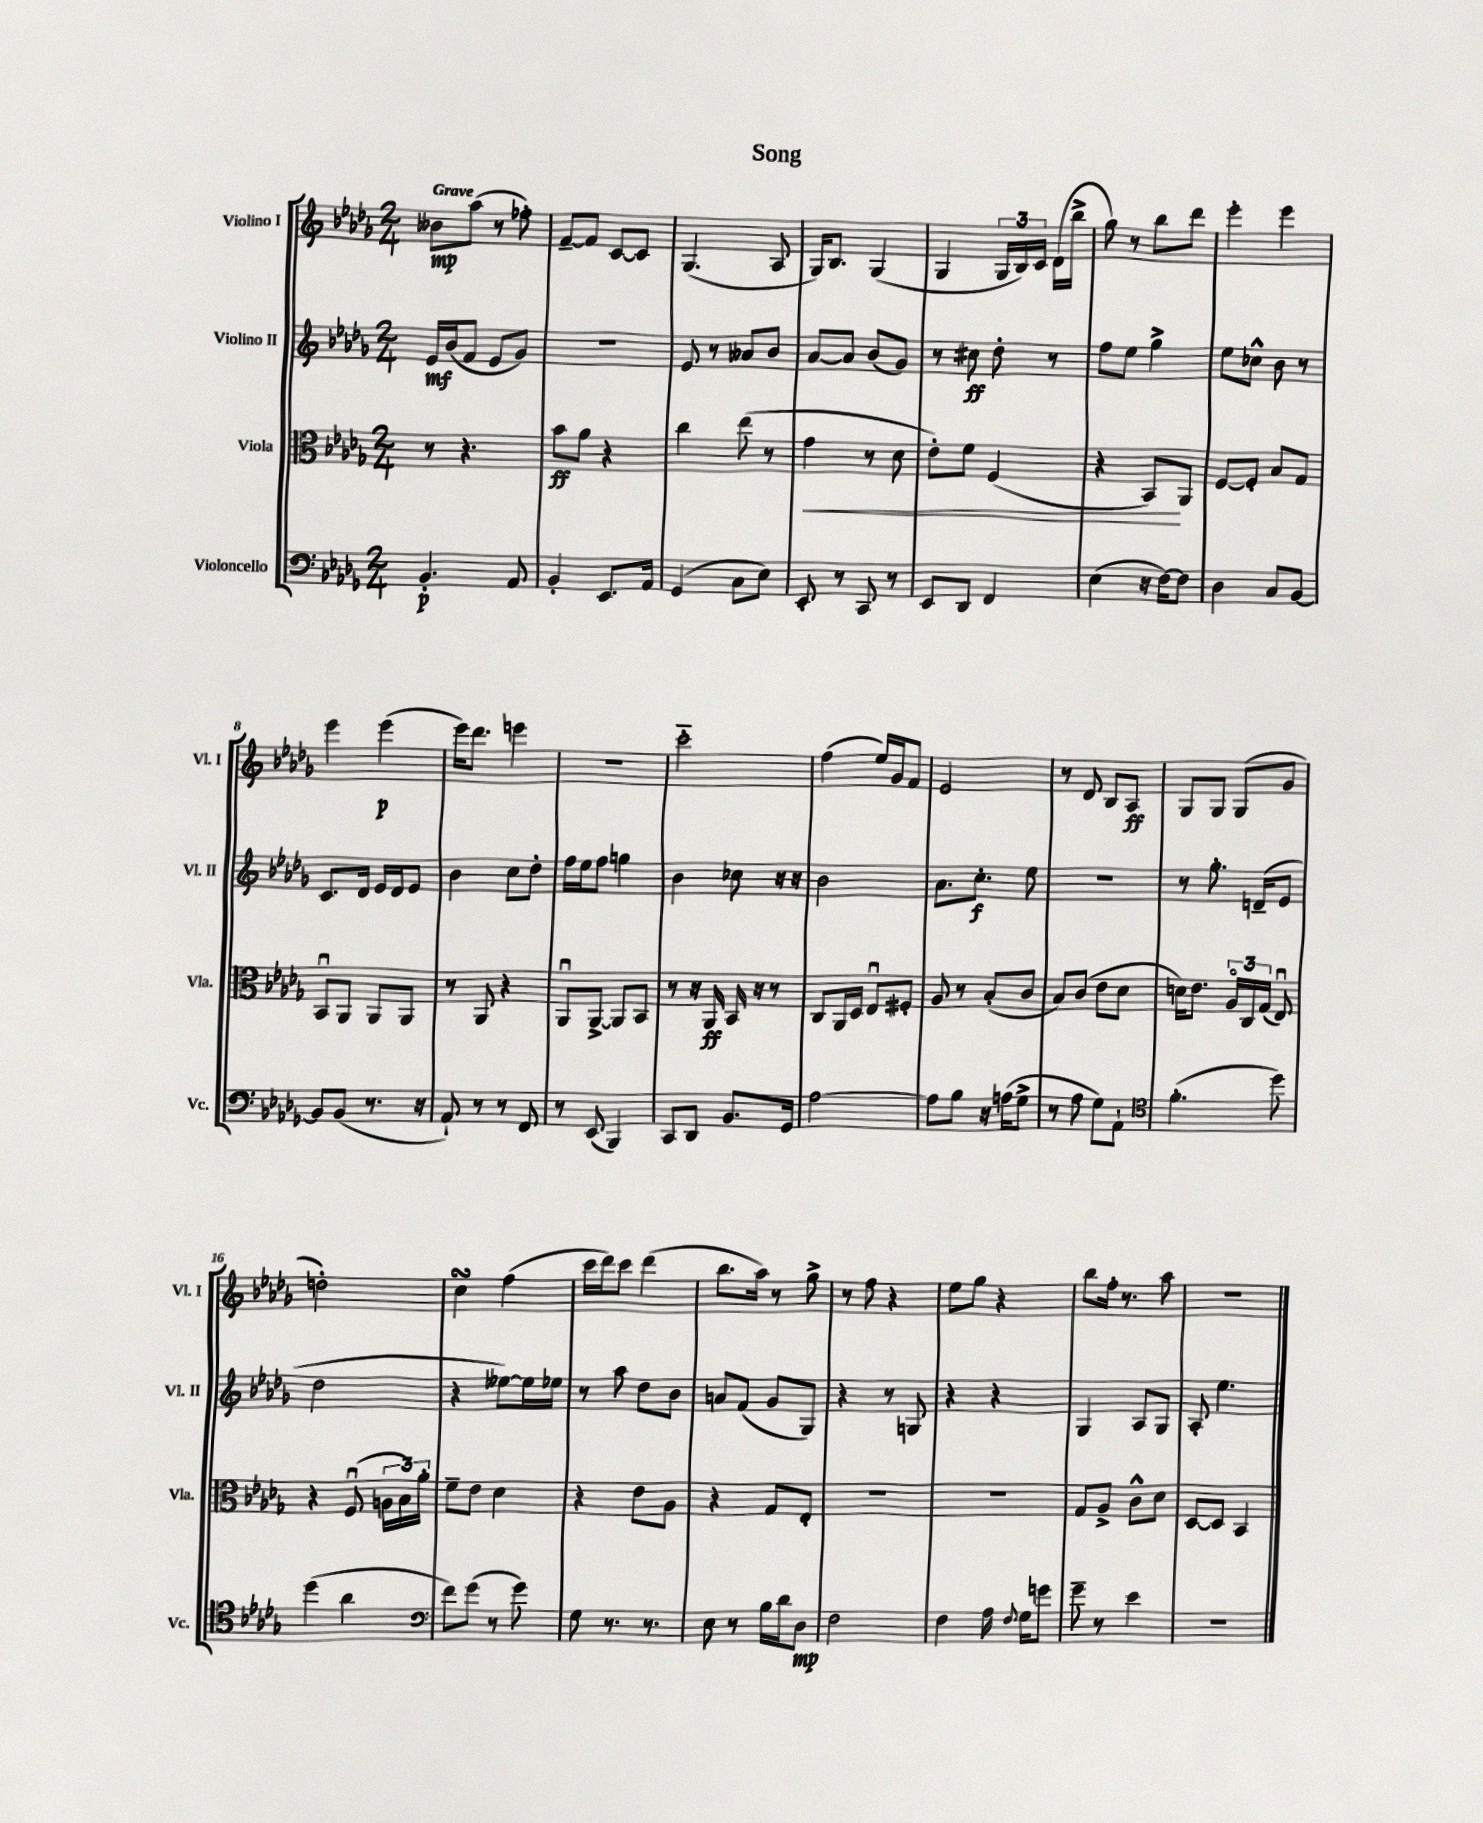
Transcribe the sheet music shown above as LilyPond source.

\header { title = "Song" }
<<
\new StaffGroup <<
\new Staff = "s0" \with { instrumentName = "Violino I" shortInstrumentName = "Vl. I" } {
    \clef treble \key des \major \numericTimeSignature \time 2/4 \tempo "Grave"
    \autoBeamOff beses'8[\mp aes''8]( r8 fes''8-.) |
    f'8[~-- f'8] c'8[~ c'8] |
    ges4.( aes8 |
    ges16[) bes8.] ges4( |
    ges4 \tuplet 3/2 { ges16[ bes16) c'16] } des'16[( bes''16]-> |
    ges''8) r8 bes''8[ des'''8] |
    ees'''4-. ees'''4 |
    ees'''4 ees'''4\p( |
    ees'''16[) des'''8.] e'''4 |
    R2 |
    c'''2-_ |
    f''4( ees''16[) ges'16 f'8] |
    ees'2 |
    r8 des'8 bes8[ aes8]\ff |
    ges8[ ges8] ges8[( ges'8] |
    d''2-.) |
    c''4\turn f''4( |
    c'''16[ des'''16) c'''8] des'''4( |
    bes''8.[ aes''16]) r8 ges''8-> |
    r8 f''8 r4 |
    ees''8[ ges''8] r4 |
    bes''8[ f''16]-. r8. aes''8 |
    R2 \bar "|." |
}
\new Staff = "s1" \with { instrumentName = "Violino II" shortInstrumentName = "Vl. II" } {
    \clef treble \key des \major \numericTimeSignature \time 2/4
    \autoBeamOff ees'16[\mf bes'16( f'8] ees'8[ ges'8]) |
    r2 |
    ees'8 r8 aeses'8[ bes'8] |
    aes'8[~ aes'8] bes'8[( ges'8]) |
    r8 cis''8\ff des''8-. r8 |
    f''8[ ees''8] ges''4-> |
    ees''8[ ces''8]-^ bes'8 r8 |
    c'8.[ des'16] ees'16[ des'16 ees'8] |
    bes'4 c''8[ des''8]-. |
    f''16[ ees''16 f''8] g''4 |
    bes'4 ces''8 r16 r16 |
    bes'2 |
    aes'8.[ c''8.]-.\f ees''8 |
    R2 |
    r8 ges''8.-. d'16[--( ees'8] |
    des''2 |
    r4 eeses''8[~) eeses''16 ees''16] |
    r8 aes''8 des''8[ bes'8] |
    a'8[ f'8]( ges'8[ ges8]) |
    r4 r8 g8 |
    r4 r4 |
    ges4 aes8[ ges8] |
    aes8-. ees''4. \bar "|." |
}
\new Staff = "s2" \with { instrumentName = "Viola" shortInstrumentName = "Vla." } {
    \clef alto \key des \major \numericTimeSignature \time 2/4
    \autoBeamOff r8 r4. |
    bes'8[\ff aes'8] r4 |
    c''4 ees''8( r8 |
    ges'4\< r8 des'8 |
    ees'8[-.) f'8] f4( |
    r4 bes,8[\!) aes,8] |
    f8[~ f8]-. bes8[ ges8] |
    bes,8[\downbow aes,8] aes,8[ aes,8] |
    r8 aes,8 r4 |
    aes,8[\downbow aes,8]~-> aes,8[ bes,8] |
    r8 r16 aes,16\ff bes,16 r16 r8 |
    c8[ aes,16 des16] ees8[\downbow fis8]-. |
    aes8 r8 bes8[-.( c'8] |
    bes8[) c'8]( ees'8[ des'8] |
    d'16[) ees'8.] \tuplet 3/2 { aes16[\flageolet c16 ges16]( } ees8\downbow) |
    r4 f8\downbow( \tuplet 3/2 { a16[ bes16) aes'16]-. } |
    f'8[-- ees'8] des'4 |
    r4 ees'8[ aes8] |
    r4 ges8[ ees8]-. |
    R2 |
    R2 |
    ges8[ aes8]-> c'8[-^ des'8] |
    des8[~ des8] bes,4 \bar "|." |
}
\new Staff = "s3" \with { instrumentName = "Violoncello" shortInstrumentName = "Vc." } {
    \clef bass \key des \major \numericTimeSignature \time 2/4
    \autoBeamOff bes,4.-.\p aes,8 |
    bes,4-. ees,8.[ aes,16] |
    ges,4( c8[ ees8]) |
    ees,8-. r8 c,8 r8 |
    ees,8[ des,8] f,4 |
    ees4( r16 f16[~) f8] |
    des4 c8[ bes,8]~ |
    bes,8[ bes,8]( r8. r16 |
    aes,8-!) r8 r8 f,8 |
    r8 ees,8( bes,,4) |
    c,8[ des,8] bes,8.[ ges,16] |
    aes2~ |
    aes8[ bes8] r16 a16[( ges8]-> |
    r8 aes8 ges8[) aes,8]-! |
    \clef tenor f'4.-.( des''8) |
    des''4( aes'4 |
    \clef bass f'8[) ges'8]( r8 ges'8) |
    ges8 r8. r8. |
    ees8 r8 bes16[ des'16 des8]\mp |
    f2 |
    f4 aes16 \appoggiatura { f8 } ges16[ g'8] |
    ges'8-- r8 ees'4 |
    r2 \bar "|." |
}
>>
>>
